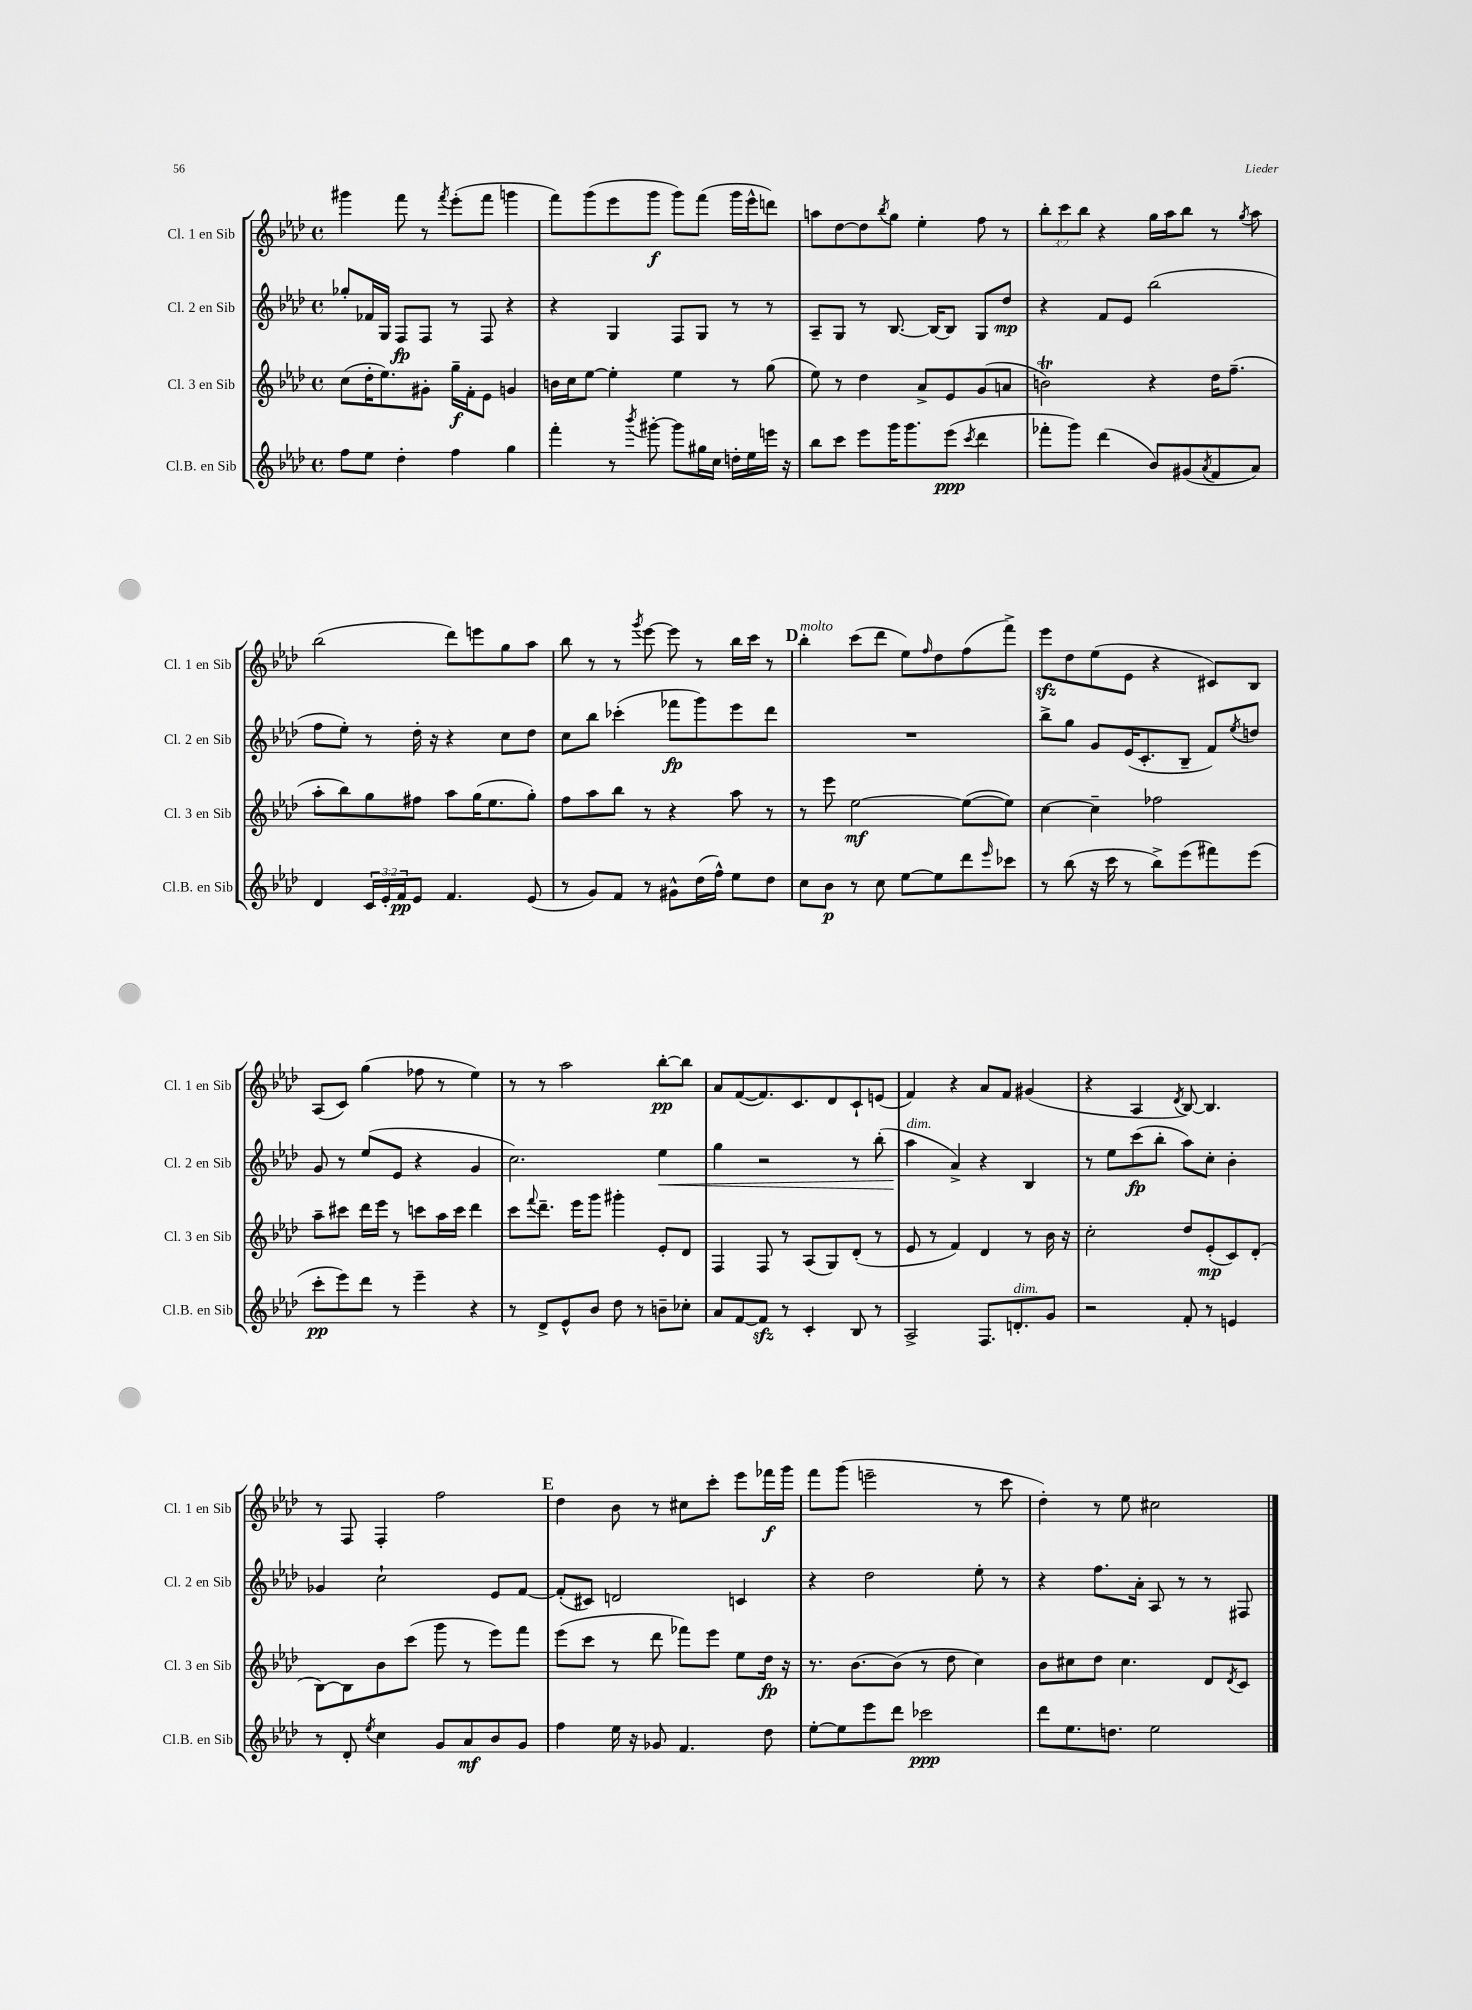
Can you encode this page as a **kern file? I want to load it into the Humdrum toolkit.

**kern	**kern	**kern	**kern
*staff4	*staff3	*staff2	*staff1
*clefG2	*clefG2	*clefG2	*clefG2
*k[b-e-a-d-]	*k[b-e-a-d-]	*k[b-e-a-d-]	*k[b-e-a-d-]
*M4/4	*M4/4	*M4/4	*M4/4
*met(c)	*met(c)	*met(c)	*met(c)
8ff	(8cc	8gg-'	4ggg#
8ee-	16dd-'	16f-	.
.	8.ee-)	16G	.
4dd-'	.	8F	8fff
.	8g#'	8F	8r
.	.	.	8qfff
4ff	16gg~	8r	(8eee-'
.	16f'	.	.
.	8e-	8F	8fff
4gg	4g	4r	4ggg
=	=	=	=
4fff'	16b	4r	8fff)
.	16cc	.	.
.	[8ee-	.	(8ggg
8r	4ee-']	4G	8eee-
8qbbb-	.	.	.
[8ggg#'	.	.	8ggg
8ggg#]	4ee-	8F	8ggg)
16gg#	.	8G	(8fff
16cc	.	.	.
16dd'	8r	8r	16ggg
16ee-	.	.	16eee-^^
16eee	(8gg	8r	8ddd)
16r	.	.	.
=	=	=	=
8bb-	8ee-)	8A-~	8aa
8ccc	8r	8G	[8dd-
8eee-	4dd-	8r	8dd-]
.	.	.	8qbb-
16ggg	.	[8.B-	8gg
8.ggg	.	.	.
.	8a-^	.	4ee-'
.	.	16B-_	.
(8eee-	8e-	8B-]	.
8qccc	.	.	.
4ddd-	(8g	8G	8ff
.	8a	8dd-	8r
=	=	=	=
8fff-'	2b)	4r	12bb-'
.	.	.	12ccc
8ggg)	.	.	.
.	.	.	12bb-
(4ddd-	.	8f	4r
.	.	8e-	.
8b-)	4r	(2bb-	16gg
.	.	.	16aa-
(8g#	.	.	8bb-
8qa-	.	.	.
8f	16dd-	.	8r
.	(8.ff~	.	.
.	.	.	8qgg
8a-)	.	.	8aa-
=	=	=	=
4d-	8aa-'	8ff	(2bb-
.	8bb-)	8ee-')	.
24c	8gg	8r	.
24e-'	.	.	.
24f	.	.	.
8e-	8ff#	16dd-'	.
.	.	16r	.
4.f	8aa-	4r	8ddd-)
.	(16gg	.	8eee
.	8.ee-	.	.
.	.	8cc	8gg
(8e-	8gg')	8dd-	8aa-
=	=	=	=
8r	8ff	8cc	8bb-
8g)	8aa-	8bb-	8r
8f	8bb-	(4ccc-'	8r
.	.	.	8qggg
8r	8r	.	[8eee-
8g#^^	4r	8fff-	8eee-]
(16dd-	.	8ggg)	8r
16ff^^)	.	.	.
8ee-	8aa-	8eee-	16bb-
.	.	.	16ccc
8dd-	8r	8ddd-	8r
=	=	=	=
8cc	8r	1r	4bb-'
8b-	8eee-	.	.
8r	[2ee-	.	(8ccc
8cc	.	.	8ddd-
[8ee-	.	.	8ee-)
.	.	.	16qqff
8ee-]	.	.	8dd-
8ddd-	(8ee-_	.	(8ff
16qqeee-	.	.	.
8ccc-	8ee-])	.	8fff^)
=	=	=	=
8r	[4cc	8bb-^	8eee-
(8bb-	.	8gg	8dd-
16r	4cc~]	8g	(8ee-
16ccc	.	.	.
8r	.	(16e-	8e-
.	.	8.c'	.
8bb-^)	2ff-	.	4r
(8eee-	.	8B-~	.
8fff#)	.	8f)	8c#)
.	.	8qee-	.
(8eee-	.	8dd	8B-
=	=	=	=
8ccc'	8aa-~	8g	(8A-
8eee-)	8ccc#	8r	8c)
8ddd-	16ddd-	(8ee-	(4gg
.	16eee-	.	.
8r	8r	8e-	.
4eee-~	8ccc	4r	8ff-
.	16aa-	.	8r
.	16ccc	.	.
4r	4ddd-	4g	4ee-)
=	=	=	=
8r	8ccc	2.cc)	8r
.	8qqfff	.	.
8d-^	8.ddd-~	.	8r
8e-^^	.	.	2aa-
.	16eee-	.	.
8b-	8ggg	.	.
8dd-	4ggg#'	.	.
8r	.	.	.
8b~	8e-'	4ee-	[8bb-'
8cc-'	8d-	.	8bb-]
=	=	=	=
8a-	4F	4gg	8a-
[8f	.	.	([8f
8f]	8F	2r	8.f])
8r	8r	.	.
.	.	.	8.c
4c'	(8A-	.	.
.	8G)	.	8d-
8B-	(8d-'	8r	8c`
8r	8r	(8bb-'	(8e
=	=	=	=
2A-^	8e-	4aa-	4f)
.	8r	.	.
.	4f)	4a-^)	4r
8.F	4d-	4r	8a-
.	.	.	8f
8.d'	.	.	.
.	8r	4B-	(4g#
8g	16b-	.	.
.	16r	.	.
=	=	=	=
2r	2cc'	8r	4r
.	.	8ee-	.
.	.	(8ccc	4A-
.	.	8bb-'	.
.	.	.	8qd-
8f'	8dd-	8aa-)	[8B-)
8r	(8e-'	8cc'	4.B-]
4e	8c)	4b-'	.
.	(8d-'	.	.
=	=	=	=
8r	[8B-)	4g-	8r
8d-'	8B-]	.	8F
8qee-	.	.	.
4cc	8b-	2cc`	4F'
.	(8ccc	.	.
8g	8ggg	.	2ff
8a-	8r	.	.
8b-	8eee-)	8e-	.
8g	8fff	[8f	.
=	=	=	=
4ff	(8eee-	(8f']	4dd-
.	8ccc	8c#)	.
16ee-	8r	2d	8b-
16r	.	.	.
8g-	8ddd-	.	8r
4.f	8fff-)	.	8cc#
.	8eee-	.	8ccc'
.	8ee-	4c	8eee-
8dd-	16dd-	.	16fff-
.	16r	.	16ggg
=	=	=	=
[8ee-'	8.r	4r	8fff
8ee-]	.	.	(8ggg
.	[8.b-	.	.
8eee-	.	2dd-	2eee~
8ddd-	(8b-]	.	.
2ccc-	8r	.	.
.	8dd-	.	.
.	4cc)	8ee-'	8r
.	.	8r	8ccc
=	=	=	=
8ddd-	8b-	4r	4dd-')
8.ee-	8cc#	.	.
.	8dd-	8.ff	8r
8.dd	.	.	.
.	4.cc#	.	8ee-
.	.	16a-'	.
2ee-	.	8A-	2cc#
.	.	8r	.
.	8d-	8r	.
.	8qd-	.	.
.	8c	8F#	.
==	==	==	==
*-	*-	*-	*-
